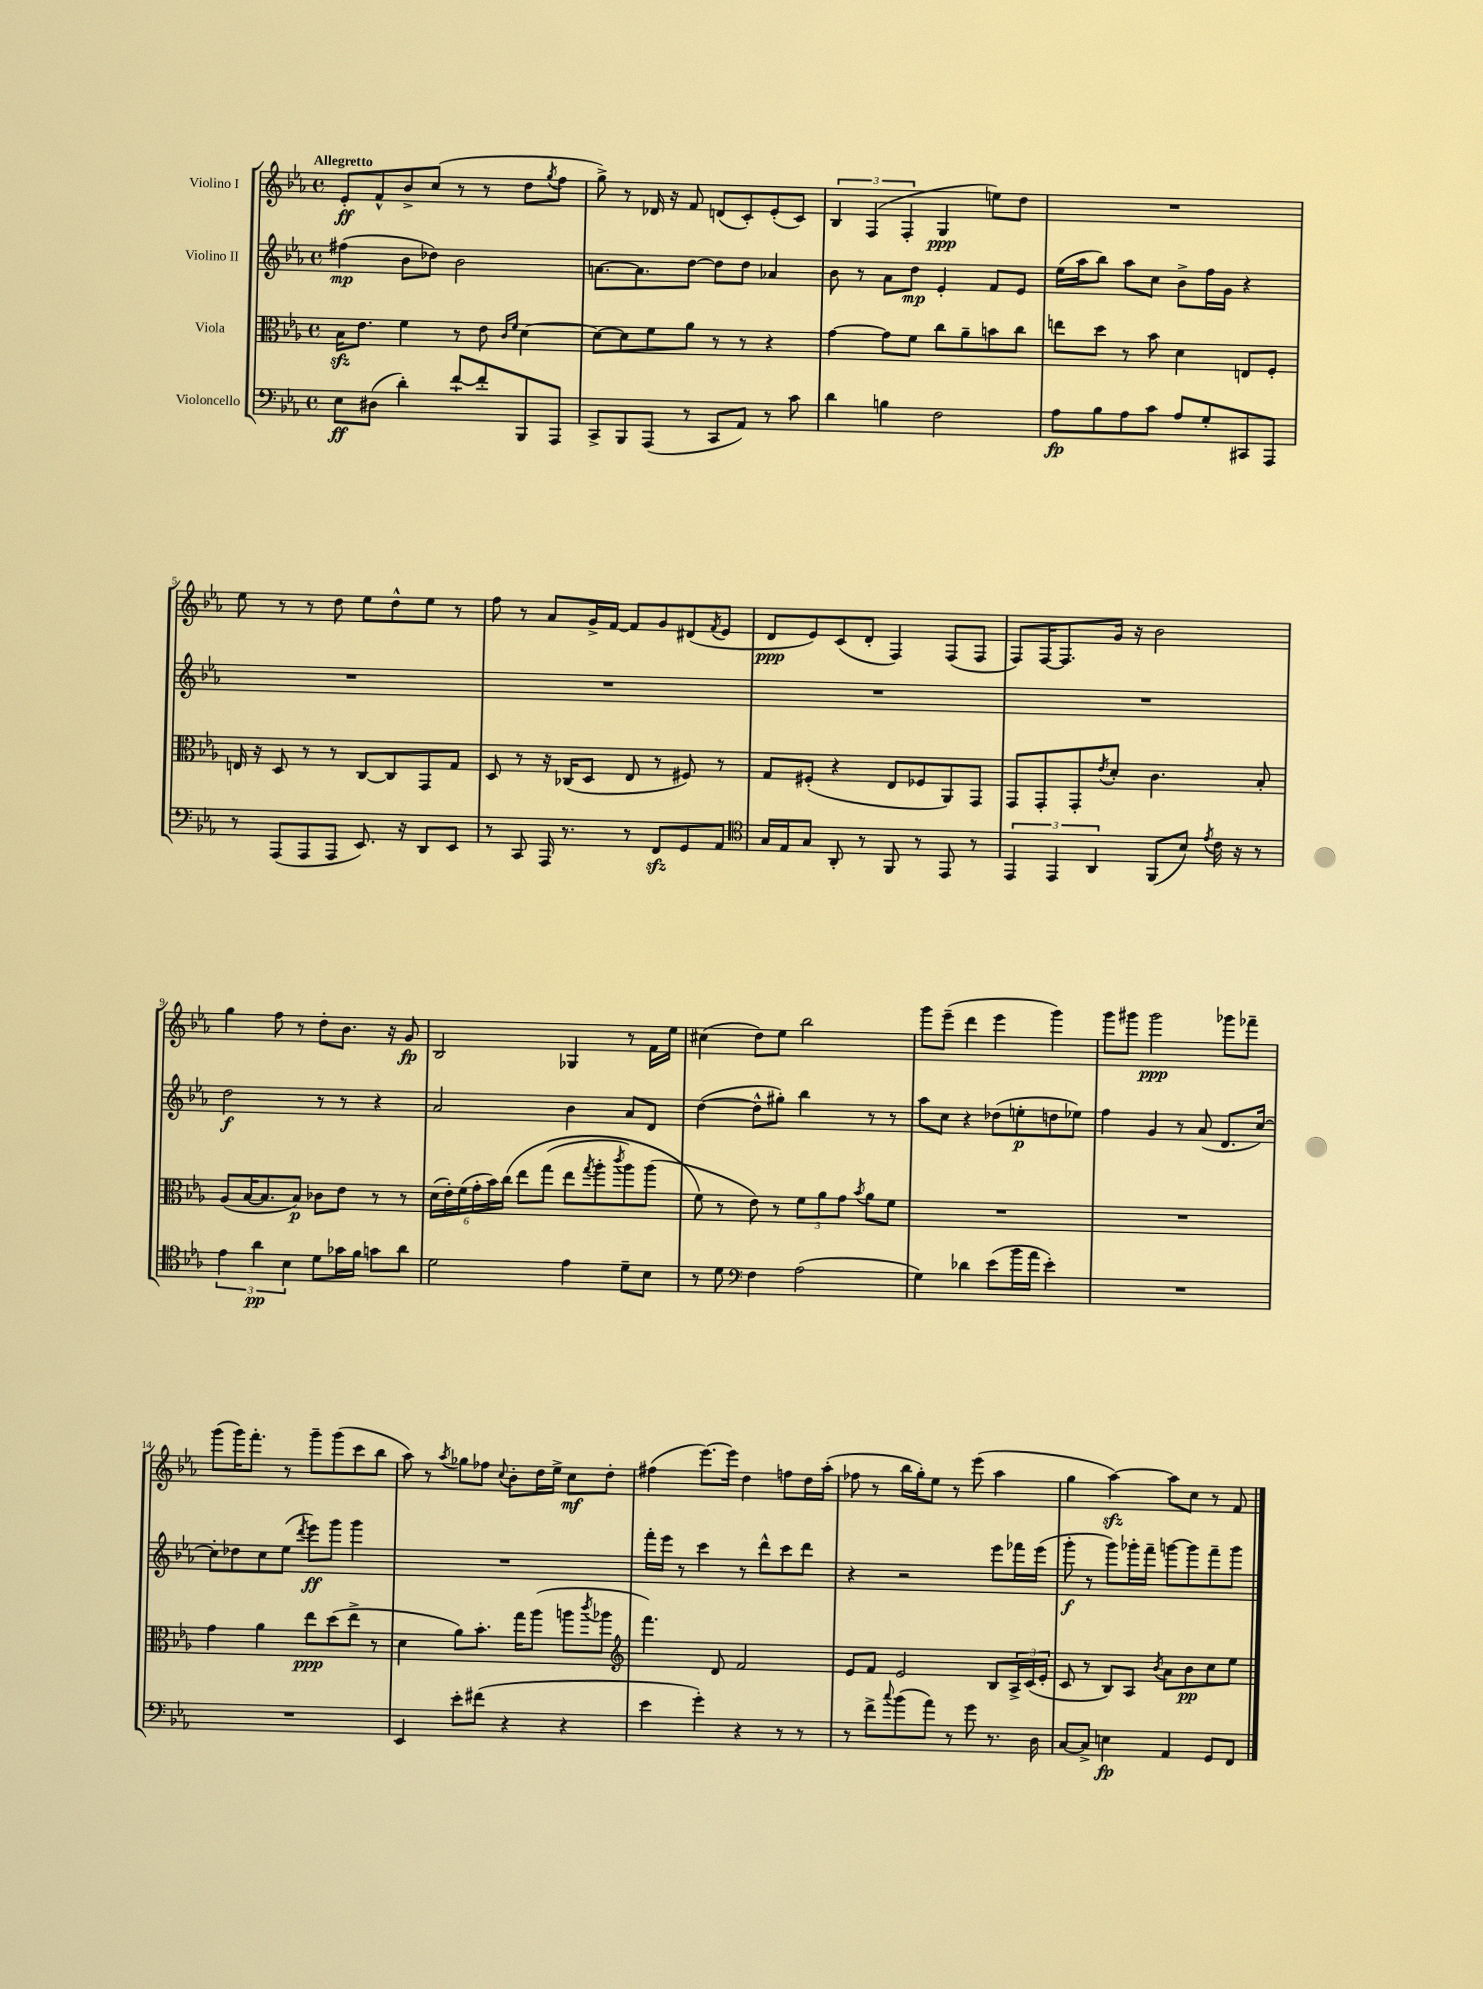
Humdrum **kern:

**kern	**kern	**kern	**kern
*staff4	*staff3	*staff2	*staff1
*clefF4	*clefC3	*clefG2	*clefG2
*k[b-e-a-]	*k[b-e-a-]	*k[b-e-a-]	*k[b-e-a-]
*M4/4	*M4/4	*M4/4	*M4/4
*met(c)	*met(c)	*met(c)	*met(c)
8E-\L	16B-\LK	(4ff#\	8e-'/L
.	8.e-\J	.	.
(8D#\J	.	.	8f^^/
4d'\)	4f\	8b-\L	8b-^/
.	.	8dd-\J)	(8cc/J
[8f`/L	8r	2b-\	8r
8f'/]	8e-\	.	8r
.	16qqc/LL	.	.
.	16qqf/JJ	.	.
8BBB-/	[4d\	.	8dd\L
.	.	.	8qgg/
8AAA-/J	.	.	8ff\J
=	=	=	=
8CC^/L	8d\_L	[8.a\L	8gg^\)
8BBB-/	8d\]	.	8r
.	.	8.a\]	.
(8AAA-/J	8f\	.	16d-/
.	.	.	16r
8r	8a-\J	[8dd\J	8f/
8CC/L	8r	8dd\]L	(8d/L
8AA-/J)	8r	8dd\J	8c'/)
8r	4r	4a-/	(8e-'/
8c\	.	.	8c/J)
=	=	=	=
4d\	[4g\	8b-\	6B-/
.	.	8r	.
.	.	.	(6F/
4B\	8g\]L	8a-\L	.
.	.	.	6F'/
.	8f\J	8dd\J	.
2F\	8cc\L	4e-'/	4G/
.	8a-~\	.	.
.	8b\	8f/L	8ee\L)
.	8cc\J	8e-/J	8dd\J
=	=	=	=
8A-\L	8ee\L	(16ee-\LL	1r
.	.	16aa-\J	.
8B-\	8dd\J	8bb-\J)	.
8A-\	8r	8aa-\L	.
8c\J	8b-\	8cc\J	.
8A-/L	4d\	8b-^\L	.
8G'/	.	16ff\L	.
.	.	16g\JJ	.
8CC#/	8E/L	4r	.
8AAA-/J	8F'/J	.	.
=	=	=	=
8r	16E/	1r	8ee-\
.	16r	.	.
(8AAA-/L	8D/	.	8r
8AAA-/	8r	.	8r
8AAA-/J	8r	.	8dd\
8.EE-/)	[8C/L	.	8ee-\L
.	8C/]	.	8dd^^\
16r	.	.	.
8DD/L	8GG/	.	8ee-\J
8EE-/J	8G/J	.	8r
=	=	=	=
8r	8D/	1r	8ff\
8CC/	8r	.	8r
16AAA-/	16r	.	8a-/L
8.r	(16C-/LK	.	.
.	8D/J	.	16g^/L
.	.	.	[16f/JJ
8r	8E-/	.	8f/]L
8FF/L	8r	.	8g/
8GG/	8F#/)	.	(8d#/
.	.	.	8qf/
8AA-/J	8r	.	8e-/J
=	=	=	=
*clefC4	*	*	*
16G/LL	8G/L	1r	8d/L
16E-/J	.	.	.
8G/J	(8F#'/J	.	8e-/)
8AA-'/	4r	.	(8c/
8r	.	.	8d'/J
8FF/	8E-/L	.	4F/)
8r	8F-/	.	.
8EE-/	8AA-/)	.	(8F/L
8r	8GG/J	.	8F/J
=	=	=	=
6EE-/	8GG/L	1r	8F/L)
.	8GG'/	.	[16F/K
6EE-/	.	.	.
.	.	.	8.F/]
.	8GG'/	.	.
6AA-/	.	.	.
.	8qe-/	.	.
.	8d'/J	.	16g/Jk
.	.	.	16r
(8FF/L	4.c\	.	2b-\
8B-/J)	.	.	.
8qe-/	.	.	.
16c\	.	.	.
16r	.	.	.
8r	8B-'/	.	.
=	=	=	=
6e-\	(8A-/L	2dd\	4gg\
.	[16B-/K	.	.
6a-\	.	.	.
.	8.B-/]	.	.
.	.	.	8ff\
6B-\	.	.	.
.	8B-/J)	.	8r
8d\L	8c-\L	8r	8dd'\L
16g-\L	8e-\J	8r	8.b-\J
16f\JJ	.	.	.
8g\L	8r	4r	.
.	.	.	16r
8a-\J	8r	.	8g/
=	=	=	=
2d\	(24d\LL	2a-/	2B-/
.	24e-'\)	.	.
.	(24f\	.	.
.	24g'\	.	.
.	24b-\)	.	.
.	&(24cc\JJ	.	.
.	8ee-\L	.	.
.	(8gg\J	.	.
4e-\	8ee-\L	4b-\	4G-/
.	8qgg/	.	.
.	8aa-'\	.	.
.	8qccc/	.	.
8d~\L	8aa-\)	8a-/L	8r
8B-\J	(8aa-\J	8d/J	16f\LL
.	.	.	16ee-\JJ
=	=	=	=
8r	8f\&)	([4dd\	(4cc#\
8d\	8r	.	.
*clefF4	*	*	*
4F\	8e-\)	8dd^^\]L	8dd\L)
.	8r	8gg#'\J)	8ee-\J
(2A-\	12f\L	4bb-\	2bb-\
.	12a-\	.	.
.	12g\J	.	.
.	8qb-/	.	.
.	8a-\L	8r	.
.	8f\J	8r	.
=	=	=	=
4G\)	1r	8aa-\L	8ggg\L
.	.	8cc\J	(8eee-~\J
4d-\	.	4r	4ddd\
(8e-\L	.	(8dd-\L	4eee-\
16b-\L	.	8ee'\	.
16a-\JJ	.	.	.
4e-'\)	.	8dd\	4ggg\)
.	.	8ee-\J)	.
=	=	=	=
1r	1r	4ff\	8ggg\L
.	.	.	8ggg#\J
.	.	4g/	2ggg#\
.	.	8r	.
.	.	(8a-/	.
.	.	8.d/L	8ggg-\L
.	.	.	8fff-~\J
.	.	[16cc/Jk)	.
=	=	=	=
1r	4g\	8cc'\]L	(8ggg\L
.	.	8dd-\	16ggg\K)
.	.	.	8.fff'\J
.	4a-\	8cc\	.
.	.	(8ee-\J	8r
.	.	8qddd/	.
.	8ee-\L	8eee-\L)	8ggg~\L
.	(8dd\	8ggg\J	(8ggg\
.	8ee-^\J	4ggg\	8ccc\
.	8r	.	8bb-\J
=	=	=	=
4EE-/	4d\	1r	8aa-\)
.	.	.	8r
.	.	.	8qaa-/
8e-'\L	8a-\L)	.	8gg-\L
(8f#\J	8.b-'\J	.	8ff-\J
.	.	.	8qqcc/
4r	.	.	8b-'\L
.	16gg\LK	.	.
.	(8aa-\J	.	16dd\L
.	.	.	16ee-^\JJ
4r	8aa\L	.	8cc\L
.	8qccc/	.	.
.	8aa-\J	.	8dd'\J
=	=	=	=
*	*clefG2	*	*
4e-\	4.fff\)	16fff'\LL	(4ff#\
.	.	16eee-\JJ	.
.	.	8r	.
4g'\)	.	4ccc\	[8.eee-\L)
.	8d/	.	.
.	.	.	16eee-\]Jk
4r	2f/	8r	4dd\
.	.	8ddd^^\L	.
8r	.	8ccc\	8ff\L
8r	.	8ddd\J	16dd\L
.	.	.	(16aa-'\JJ
=	=	=	=
8r	8e-/L	4r	8ff-\
8f^\L	8f/J	.	8r
8qqcc/	.	.	.
(8b-\	2e-/	2r	16bb-\LL
.	.	.	16gg'\J)
8a-\J)	.	.	8ee-\J
8r	.	.	8r
8g\	.	.	(8eee-\
8.r	8B-/L	8eee-\L	4aa-\
.	24A-^/L	16fff-\L	.
.	(24c/	.	.
16D\	.	(16eee-\JJ	.
.	24e-'/JJ	.	.
=	=	=	=
[8C/L	8c/	8ggg'\	4gg\
8C^/]J	8r	8r	.
4E\	8B-/L)	8ggg\L)	[4aa-\)
.	8A-/J	16ggg-'\L	.
.	.	16fff~\JJ	.
.	8qb-/	.	.
4AA-/	8a-\L	[8ggg\L	8aa-\]L
.	8b-\	8ggg\]	8cc\J
8GG/L	8cc\	8fff~\	8r
8FF/J	8ee-\J	8ggg\J	8f/
==	==	==	==
*-	*-	*-	*-
